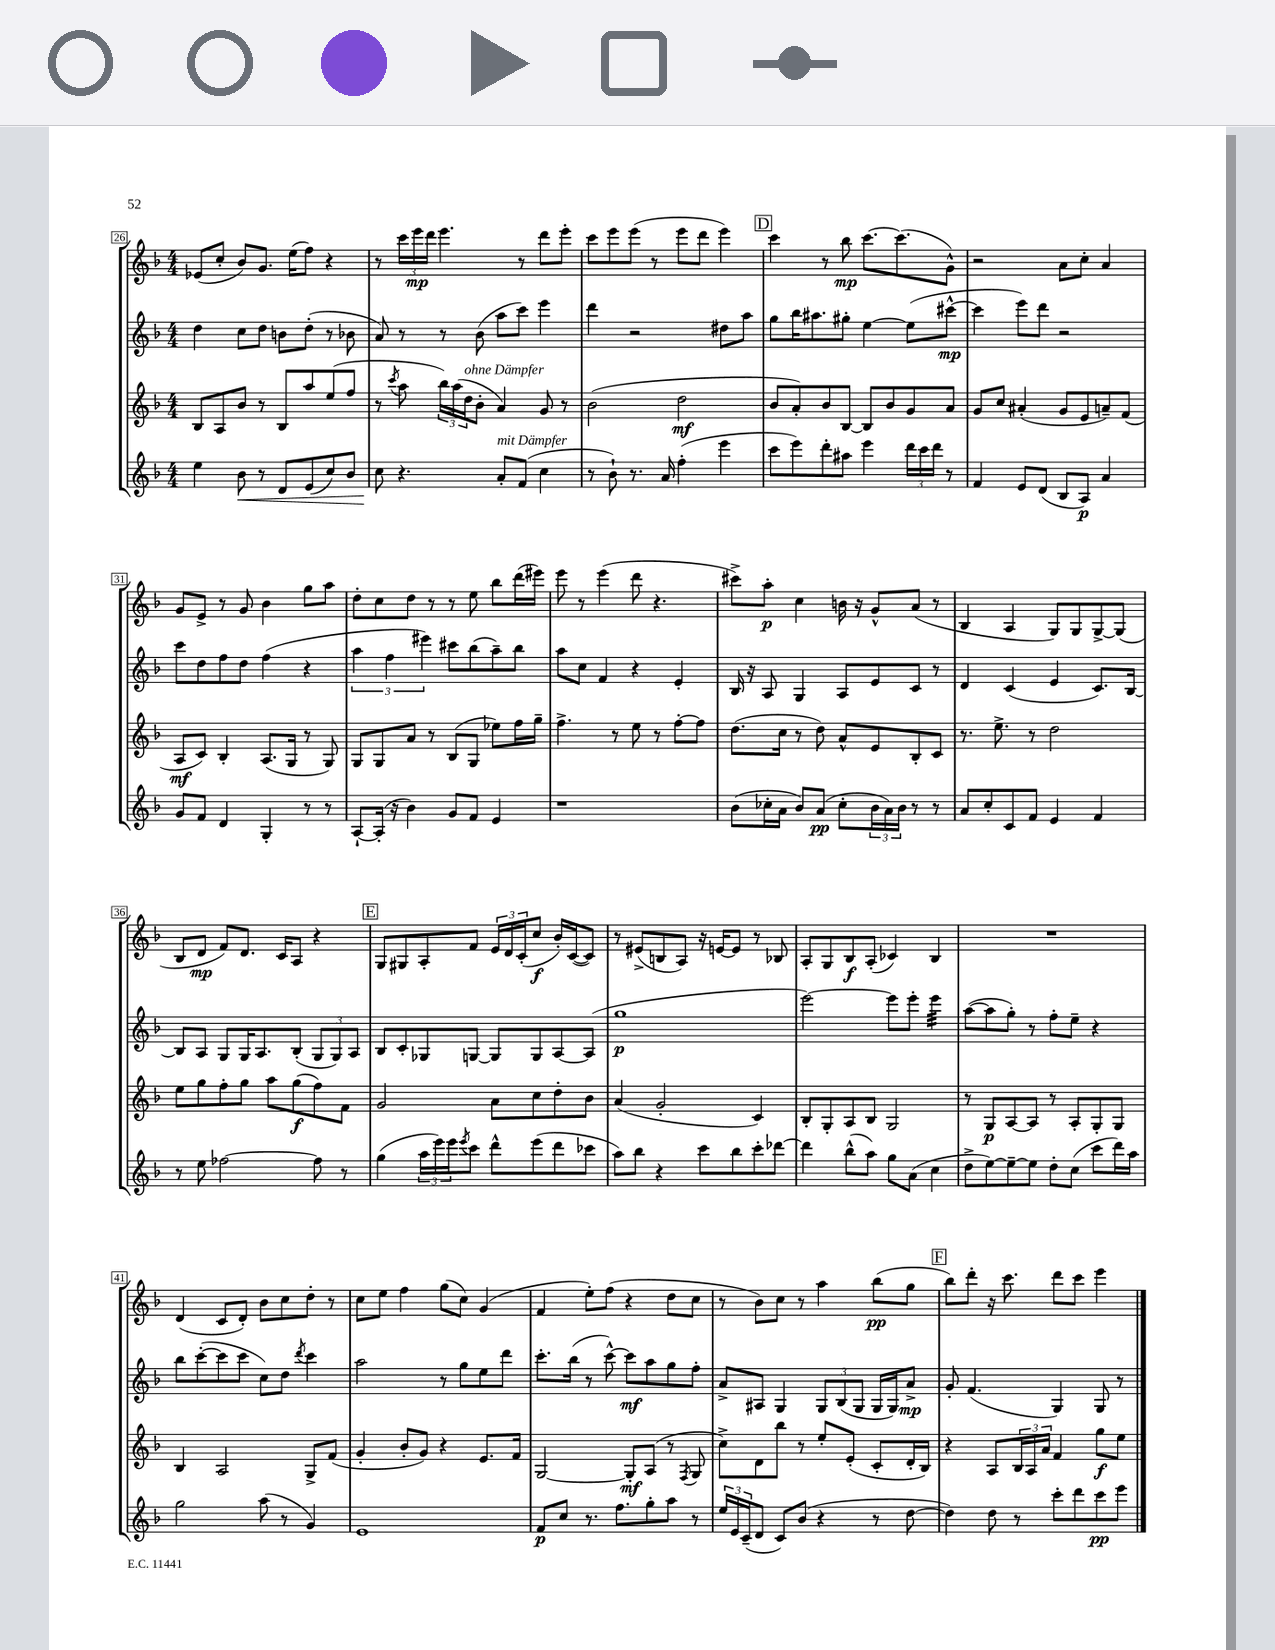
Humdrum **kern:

**kern	**dynam	**kern	**dynam	**kern	**dynam	**kern	**dynam
*part4	*part4	*part3	*part3	*part2	*part2	*part1	*part1
*staff4	*staff4	*staff3	*staff3	*staff2	*staff2	*staff1	*staff1
*clefG2	*	*clefG2	*	*clefG2	*	*clefG2	*
*k[b-]	*	*k[b-]	*	*k[b-]	*	*k[b-]	*
*M4/4	*	*M4/4	*	*M4/4	*	*M4/4	*
=26	=26	=26	=26	=26	=26	=26	=26
4ee\	.	8B-/L	.	4dd\	.	(8e-X/L	.
.	.	8A/	.	.	.	8cc'/J	.
!	!LO:HP:b	!	!	!	!	!	!
8b-\	<	8b-/J	.	8cc\L	.	8b-/L)	.
8r	.	8r	.	8dd\J	.	8.g/J	.
8d/L	.	8B-/L	.	8bn\L	.	.	.
.	.	.	.	.	.	(16ee\KL	.
(8e/	.	8aa/	.	(8dd'\J	.	8ff\J)	.
8cc/)	.	(8ee/	.	8r	.	4r	.
8b-/J	.	8ff/J	.	8b-X\	.	.	.
=27	=27	=27	=27	=27	=27	=27	=27
8cc\	.	8r	.	8a/)	.	8r	.
.	.	8qccc/	.	.	.	.	.
4.r	[	8aa\	.	8r	.	24ccc\LL	.
.	.	.	.	.	.	24eee\	mp
.	.	.	.	.	.	24ddd\JJ	.
.	.	24bb-\LL)	.	8r	.	4.eee\	.
.	.	(24aa\	.	.	.	.	.
!	!	!LO:TX:a:i:t=ohne Dämpfer	!	!	!	!	!
.	.	24dd\J	.	.	.	.	.
.	.	8b-'\J	.	(8b-\	.	.	.
!LO:TX:a:i:t=mit Dämpfer	!	!	!	!	!	!	!
8a'/L	.	4a/)	.	8aa\L	.	.	.
(8f/J	.	.	.	8ccc\J)	.	8r	.
4cc\	.	8g/	.	4eee\	.	8ddd\L	.
.	.	8r	.	.	.	8eee'\J	.
=28	=28	=28	=28	=28	=28	=28	=28
8r	.	(2b-\	.	4ddd\	.	8ccc\L	.
8b-`\)	.	.	.	.	.	8eee\	.
8.r	.	.	.	2r	.	(8eee\J	.
.	.	.	.	.	.	8r	.
16a/	.	.	.	.	.	.	.
(4ff'\	.	2dd\	mf	.	.	8eee\L	.
.	.	.	.	.	.	8ddd\J	.
4eee\	.	.	.	8dd#X\L	.	4eee\)	.
.	.	.	.	8aa\J	.	.	.
!!LO:REH:place=s1:t=D
=29	=29	=29	=29	=29	=29	=29	=29
8ccc\L	.	8b-/L	.	8gg\L	.	4ccc\	.
8eee\)	.	8a'/)	.	16bb-\K	.	.	.
.	.	.	.	8.aa#X\	.	.	.
8ddd'\	.	8b-/	.	.	.	8r	.
8aa#X\J	.	[8B-/J	.	8gg#X'\J	.	8bb-\	mp
4eee\	.	8B-/L]	.	[4ee\	.	[8.ccc\L	.
.	.	8b-/	.	.	.	.	.
.	.	.	.	.	.	(8.ccc\]	.
24ddd\LL	.	8g/	.	(8ee\L]	.	.	.
24ccc\	.	.	.	.	.	.	.
24ddd\JJ	.	.	.	.	.	.	.
8r	.	8a/J	.	[8ccc#X^^\J	mp	8g^^\J)	.
=30	=30	=30	=30	=30	=30	=30	=30
4f/	.	8g/L	.	4ccc#\]	.	2r	.
.	.	8cc/J	.	.	.	.	.
8e/L	.	(4a#X'/	.	8eee\L)	.	.	.
(8d/J	.	.	.	8ddd\J	.	.	.
8B-/L	.	8g/L	.	2r	.	8a\L	.
8A/J)	p	8e/	.	.	.	8cc'\J	.
4a/	.	8an~/)	.	.	.	4a/	.
.	.	(8f/J	.	.	.	.	.
!!LO:LB:g=z
=31	=31	=31	=31	=31	=31	=31	=31
8g/L	.	8A/L	mf	8ccc\L	.	8g/L	.
8f/J	.	8c/J)	.	8dd\	.	8e^/J	.
4d/	.	4B-'/	.	8ff\	.	8r	.
.	.	.	.	8dd\J	.	8g/	.
4G'/	.	(8.A/L	.	(4ff\	.	4b-\	.
.	.	16G/Jk	.	.	.	.	.
8r	.	8r	.	4r	.	8gg\L	.
8r	.	8G/)	.	.	.	8aa\J	.
=32	=32	=32	=32	=32	=32	=32	=32
[8A`/L	.	8G/L	.	6aa\	.	8dd'\L	.
(16A'/Jk]	.	8G/	.	.	.	8cc\	.
.	.	.	.	6ff\	.	.	.
16r	.	.	.	.	.	.	.
4b-\)	.	8a/J	.	.	.	8dd\J	.
.	.	.	.	6eee#X\)	.	.	.
.	.	8r	.	.	.	8r	.
8g/L	.	(8B-/L	.	8ccc#X\L	.	8r	.
8f/J	.	8G/J	.	(8bb-\	.	8ee\	.
4e/	.	8ee-X\L)	.	8aa~\)	.	8bb-\L	.
.	.	16ff\L	.	8bb-\J	.	(16ddd\L	.
.	.	16gg~\JJ	.	.	.	16eee#X\JJ)	.
=33	=33	=33	=33	=33	=33	=33	=33
1r	.	4.ff^\	.	8aa\L	.	8eee\	.
.	.	.	.	8cc\J	.	8r	.
.	.	.	.	4f/	.	(4eee\	.
.	.	8r	.	.	.	.	.
.	.	8ee\	.	4r	.	8ddd\	.
.	.	8r	.	.	.	4.r	.
.	.	[8ff'\L	.	4e'/	.	.	.
.	.	8ff\J]	.	.	.	.	.
=34	=34	=34	=34	=34	=34	=34	=34
(8b-\L	.	(8.dd\L	.	16B-/	.	8ccc#X^\L)	.
.	.	.	.	16r	.	.	.
16cc-X'\L	.	.	.	8A/	.	8aa'\J	p
16a\JJ	.	16cc\Jk	.	.	.	.	.
8b-/L)	.	8r	.	4G/	.	4cc\	.
(8a/J	pp	8dd\)	.	.	.	.	.
8cc-'\L	.	8a^^/L	.	8A/L	.	16bn\	.
.	.	.	.	.	.	16r	.
24b-\L	.	8e/	.	8e/	.	8g^^/L	.
24a\)	.	.	.	.	.	.	.
24b-\JJ	.	.	.	.	.	.	.
8r	.	8B-'/	.	8c/J	.	(8a/J	.
8r	.	8c/J	.	8r	.	8r	.
=35	=35	=35	=35	=35	=35	=35	=35
8a/L	.	8.r	.	4d/	.	4B-/	.
8cc'/	.	.	.	.	.	.	.
.	.	8.ee^\	.	.	.	.	.
8c/	.	.	.	(4c/	.	4A/	.
8f/J	.	8r	.	.	.	.	.
4e/	.	2dd\	.	4e/	.	8G/L)	.
.	.	.	.	.	.	8G/	.
4f/	.	.	.	8.c/L)	.	[8G^/	.
.	.	.	.	.	.	(8G/J]	.
.	.	.	.	[16B-/Jk	.	.	.
!!LO:LB:g=z
=36	=36	=36	=36	=36	=36	=36	=36
8r	.	8ee\L	.	8B-/L]	.	8B-/L	.
8ee\	.	8gg\	.	8A/J	.	8d/J	mp
[2ff-X\	.	8ff'\	.	8G/L	.	8f/L)	.
.	.	8gg\J	.	16G/K	.	8.d/J	.
.	.	.	.	8.A/	.	.	.
.	.	8aa\L	.	.	.	.	.
.	.	.	.	.	.	16c/KL	.
.	.	(8gg\	f	(8B-'/J	.	8A/J	.
8ff-\]	.	8ff\)	.	12G/L	.	4r	.
.	.	.	.	12G/)	.	.	.
8r	.	8f\J	.	.	.	.	.
.	.	.	.	12A/J	.	.	.
!!LO:REH:place=s1:t=E
=37	=37	=37	=37	=37	=37	=37	=37
(4gg\	.	2g/	.	8B-/L	.	8G/L	.
.	.	.	.	8c'/	.	8G#X/	.
24aa\LL	.	.	.	8G-X/	.	8A'/	.
24eee\)	.	.	.	.	.	.	.
24eee\J	.	.	.	.	.	.	.
8qeee/	.	.	.	.	.	.	.
8ccc\J	.	.	.	[8Gn/J	.	8f/J	.
8ddd^^\L	.	8a\L	.	8G/L]	.	24e/LL	.
.	.	.	.	.	.	24d/	.
.	.	.	.	.	.	(24c'/J	.
(8eee\	.	8cc\	.	8G/	.	8cc/J	f
8ddd\	.	8dd'\	.	[8A/	.	16b-'/LL)	.
.	.	.	.	.	.	([16c/J	.
8ccc-X\J	.	8b-\J	.	(8A/J]	.	8c/J])	.
=38	=38	=38	=38	=38	=38	=38	=38
8aa\L)	.	(4a/	.	1gg	p	8r	.
8bb-\J	.	.	.	.	.	(8e#X^/L	.
4r	.	2g'/	.	.	.	8Bn/	.
.	.	.	.	.	.	8A/J)	.
8ccc\L	.	.	.	.	.	16r	.
.	.	.	.	.	.	[16en/KL	.
8bb-\	.	.	.	.	.	8e/J]	.
8ccc'\	.	4c/)	.	.	.	8r	.
[8ddd-X\J	.	.	.	.	.	8B-X/	.
=39	=39	=39	=39	=39	=39	=39	=39
4ddd-\]	.	8B-'/L	.	[2eee\)	.	8A'/L	.
.	.	8G'/	.	.	.	8G/	.
(8bb-^^\L	.	8A/	.	.	.	8B-/	f
8aa\J)	.	8B-/J	.	.	.	(8A'/J	.
8gg\L	.	2G/	.	8eee\L]	.	4c-X/)	.
(8a\J	.	.	.	8eee'\J	.	.	.
*	*	*	*	*tremolo	*	*	*
4cc\	.	.	.	32eee\LLL	.	4B-/	.
.	.	.	.	32eee\	.	.	.
.	.	.	.	32eee\	.	.	.
.	.	.	.	32eee\	.	.	.
.	.	.	.	32eee\	.	.	.
.	.	.	.	32eee\	.	.	.
.	.	.	.	32eee\	.	.	.
.	.	.	.	32eee\JJJ	.	.	.
*	*	*	*	*Xtremolo	*	*	*
=40	=40	=40	=40	=40	=40	=40	=40
8dd^\L	.	8r	.	([8aa\L	.	1r	.
[8ee\)	.	8G/L	p	8aa\]	.	.	.
8ee~\_	.	[8A/	.	8gg'\J)	.	.	.
8ee\J]	.	8A/J]	.	8r	.	.	.
8dd'\L	.	8r	.	8ff'\L	.	.	.
(8cc\J	.	8A'/L	.	8ee~\J	.	.	.
8ccc\L	.	8G'/	.	4r	.	.	.
16ddd\L)	.	8G/J	.	.	.	.	.
16aa\JJ	.	.	.	.	.	.	.
!!LO:LB:g=z
=41	=41	=41	=41	=41	=41	=41	=41
2gg\	.	4B-/	.	8bb-\L	.	(4d/	.
.	.	.	.	([8ccc'\	.	.	.
.	.	2A/	.	8ccc\]	.	8c/L	.
.	.	.	.	8ccc\J	.	8d'/J)	.
(8aa\	.	.	.	8cc\L)	.	8b-\L	.
8r	.	.	.	8dd\J	.	8cc\	.
.	.	.	.	8qddd/	.	.	.
4g/)	.	8G^/L	.	4ccc\	.	8dd'\J	.
.	.	(8f/J	.	.	.	8r	.
=42	=42	=42	=42	=42	=42	=42	=42
1e	.	4g'/	.	2aa\	.	8cc\L	.
.	.	.	.	.	.	8ee\J	.
.	.	8b-'/L	.	.	.	4ff\	.
.	.	8g/J)	.	.	.	.	.
.	.	4r	.	8r	.	(8gg\L	.
.	.	.	.	8gg\L	.	8cc\J)	.
.	.	8.e/L	.	8ee\	.	(4g/	.
.	.	.	.	8ddd\J	.	.	.
.	.	16f/Jk	.	.	.	.	.
=43	=43	=43	=43	=43	=43	=43	=43
8f/L	p	[2G/	.	8.ccc'\L	.	4f/	.
8cc/J	.	.	.	.	.	.	.
.	.	.	.	(16bb-\Jk	.	.	.
8.r	.	.	.	8r	.	8ee'\L)	.
.	.	.	.	[8ccc^^\)	.	(8ff\J	.
8.ff\L	.	.	.	.	.	.	.
.	.	8G'/L]	mf	8ccc\L]	mf	4r	.
8gg'\	.	(8A/J	.	8aa\	.	.	.
8aa\J	.	8r	.	8gg\	.	8dd\L	.
.	.	8qF/	.	.	.	.	.
8r	.	8G/	.	8ff'\J	.	8cc\J	.
=44	=44	=44	=44	=44	=44	=44	=44
24ee/LL	.	8cc^\L)	.	8a^/L	.	8r	.
24e/	.	.	.	.	.	.	.
(24c~/J	.	.	.	.	.	.	.
8d/J	.	8d\	.	8A#X/J	.	8b-\L)	.
8c/L)	.	8bb-\J	.	4G/	.	8cc\J	.
(8b-/J	.	8r	.	.	.	8r	.
4r	.	8ee'/L	.	12G/L	.	4aa\	.
.	.	.	.	(12B-/	.	.	.
.	.	(8e'/J	.	.	.	.	.
.	.	.	.	12G/J	.	.	.
8r	.	8c'/L	.	16G/LL	.	(8bb-\L	pp
.	.	.	.	16G/J)	.	.	.
[8dd\	.	16d'/L	.	8a^/J	mp	8gg\J	.
.	.	16B-/JJ)	.	.	.	.	.
!!LO:REH:place=s1:t=F
=45	=45	=45	=45	=45	=45	=45	=45
4dd\])	.	4r	.	8g'/	.	8bb-\L)	.
.	.	.	.	(4.f/	.	8ddd'\J	.
8dd\	.	8A/L	.	.	.	16r	.
.	.	.	.	.	.	8.ccc\	.
8r	.	24B-/L	.	.	.	.	.
.	.	24A/	.	.	.	.	.
.	.	24a/JJ	.	.	.	.	.
8ccc'\L	.	4f/	.	4G/)	.	8ddd\L	.
8ddd\	.	.	.	.	.	8ccc\J	.
8ccc\	pp	8gg\L	f	8G/	.	4eee\	.
8eee\J	.	8ee\J	.	8r	.	.	.
==	==	==	==	==	==	==	==
*-	*-	*-	*-	*-	*-	*-	*-
